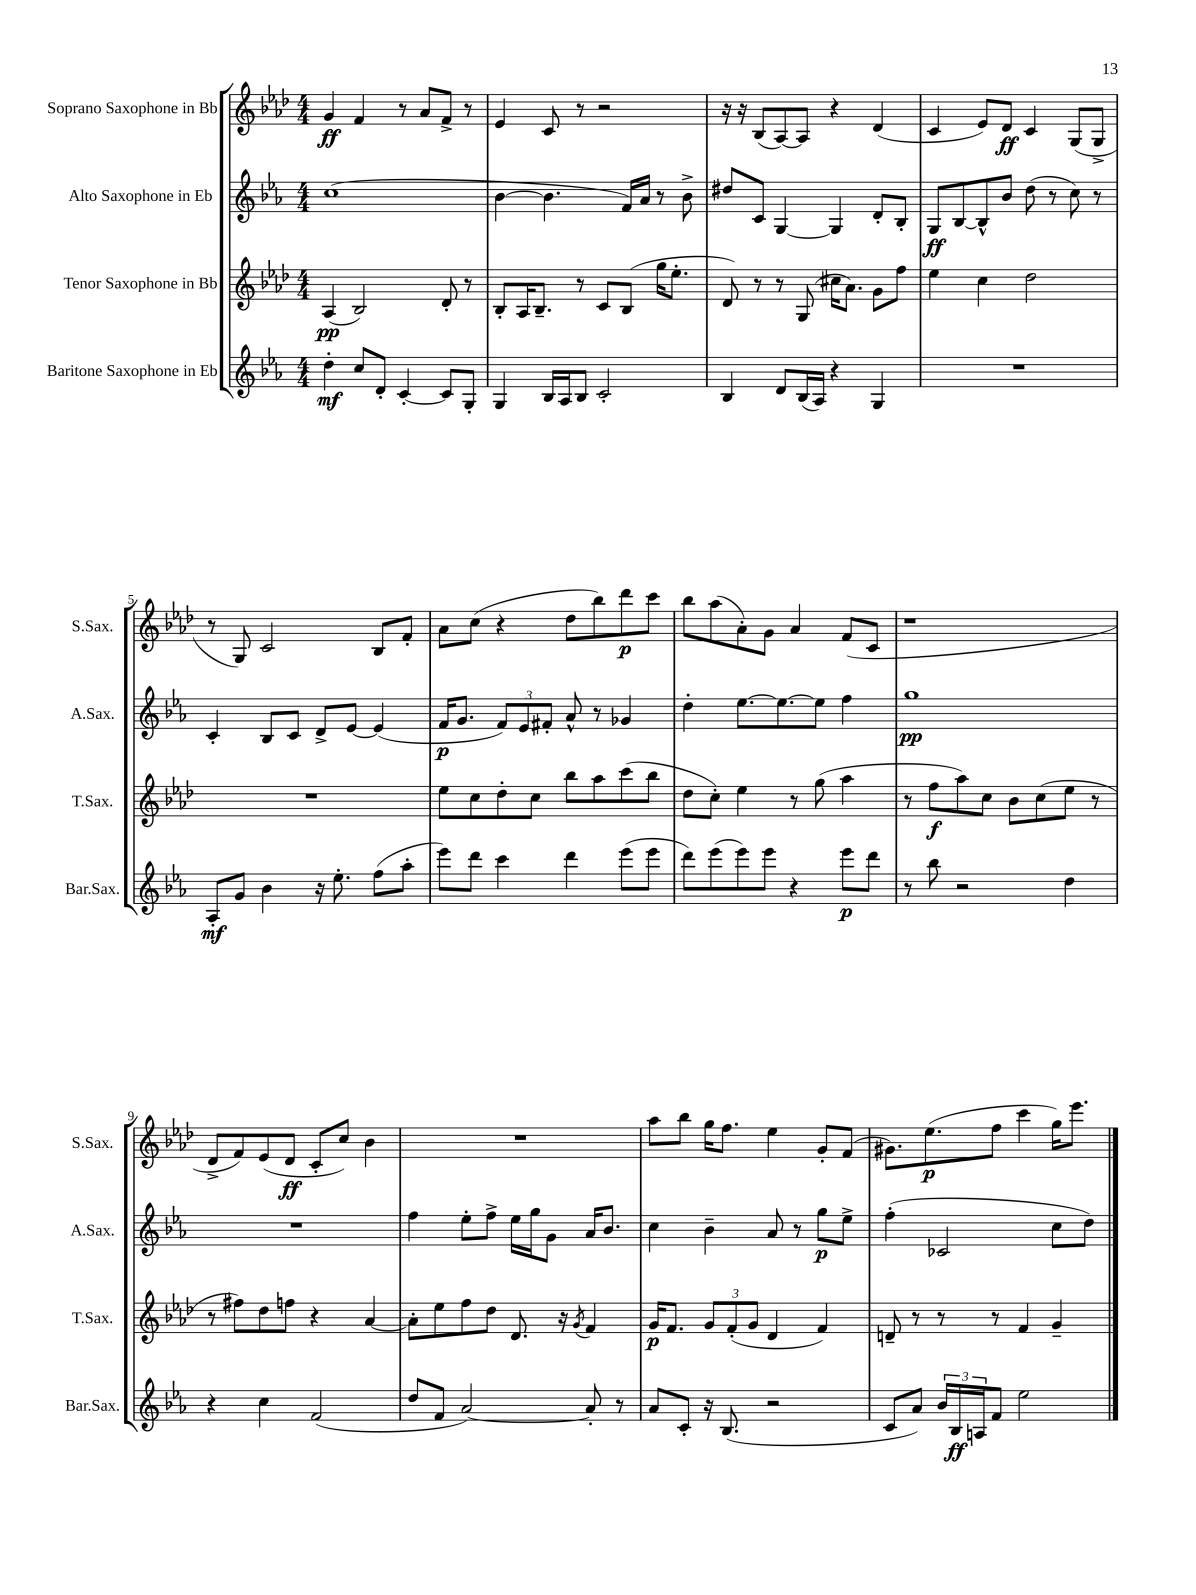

**kern	**dynam	**kern	**dynam	**kern	**dynam	**kern	**dynam
*part4	*part4	*part3	*part3	*part2	*part2	*part1	*part1
*staff4	*staff4	*staff3	*staff3	*staff2	*staff2	*staff1	*staff1
*I"Baritone Saxophone in Eb	*	*I"Tenor Saxophone in Bb	*	*I"Alto Saxophone in Eb	*	*I"Soprano Saxophone in Bb	*
*I'Bar.Sax.	*	*I'T.Sax.	*	*I'A.Sax.	*	*I'S.Sax.	*
*clefG2	*	*clefG2	*	*clefG2	*	*clefG2	*
*k[b-e-a-]	*	*k[b-e-a-d-]	*	*k[b-e-a-]	*	*k[b-e-a-d-]	*
*M4/4	*	*M4/4	*	*M4/4	*	*M4/4	*
=1	=1	=1	=1	=1	=1	=1	=1
4dd'\	mf	(4A-/	pp	(1cc	.	4g/	ff
8cc/L	.	2B-/)	.	.	.	4f/	.
8d'/J	.	.	.	.	.	.	.
[4c'/	.	.	.	.	.	8r	.
.	.	.	.	.	.	8a-/L	.
8c/L]	.	8d-'/	.	.	.	8f^/J	.
8G'/J	.	8r	.	.	.	8r	.
=2	=2	=2	=2	=2	=2	=2	=2
4G/	.	8B-'/L	.	[4b-\	.	4e-/	.
.	.	16A-/K	.	.	.	.	.
.	.	8.B-~/J	.	.	.	.	.
16B-/LL	.	.	.	4.b-\]	.	8c/	.
16A-/J	.	.	.	.	.	.	.
8B-/J	.	8r	.	.	.	8r	.
2c'/	.	8c/L	.	.	.	2r	.
.	.	(8B-/J	.	16f/LL)	.	.	.
.	.	.	.	16a-/JJ	.	.	.
.	.	16gg\KL	.	8r	.	.	.
.	.	8.ee-'\J	.	.	.	.	.
.	.	.	.	8b-^\	.	.	.
=3	=3	=3	=3	=3	=3	=3	=3
4B-/	.	8d-/)	.	8dd#X/L	.	16r	.
.	.	.	.	.	.	16r	.
.	.	8r	.	8c/J	.	(8B-/L	.
8d/L	.	8r	.	[4G/	.	[8A-/)	.
(16B-/L	.	(8G/	.	.	.	8A-/J]	.
16A-/JJ)	.	.	.	.	.	.	.
4r	.	16cc#X\KL	.	4G/]	.	4r	.
.	.	8.a-\J)	.	.	.	.	.
4G/	.	8g\L	.	8d'/L	.	(4d-/	.
.	.	8ff\J	.	8B-'/J	.	.	.
=4	=4	=4	=4	=4	=4	=4	=4
1r	.	4ee-\	.	8G/L	ff	4c/	.
.	.	.	.	[8B-/	.	.	.
.	.	4cc\	.	8B-^^/]	.	8e-/L)	.
.	.	.	.	8b-/J	.	8d-/J	ff
.	.	2dd-\	.	(8dd\	.	4c/	.
.	.	.	.	8r	.	.	.
.	.	.	.	8cc\)	.	(8G/L	.
.	.	.	.	8r	.	8G^/J	.
!!LO:LB:g=z
=5	=5	=5	=5	=5	=5	=5	=5
8A-'/L	mf	1r	.	4c'/	.	8r	.
8g/J	.	.	.	.	.	8G/)	.
4b-\	.	.	.	8B-/L	.	2c/	.
.	.	.	.	8c/J	.	.	.
16r	.	.	.	8d^/L	.	.	.
8.ee-'\	.	.	.	.	.	.	.
.	.	.	.	[8e-/J	.	.	.
(8ff\L	.	.	.	(4e-/]	.	8B-/L	.
8aa-'\J	.	.	.	.	.	8f'/J	.
=6	=6	=6	=6	=6	=6	=6	=6
8eee-\L)	.	8ee-\L	.	16f/KL	p	8a-\L	.
.	.	.	.	8.g/J	.	.	.
8ddd\J	.	8cc\	.	.	.	(8cc\J	.
4ccc\	.	8dd-'\	.	12f/L)	.	4r	.
.	.	.	.	12e-/	.	.	.
.	.	8cc\J	.	.	.	.	.
.	.	.	.	12f#X'/J	.	.	.
4ddd\	.	8bb-\L	.	8a-^^/	.	8dd-\L	.
.	.	8aa-\	.	8r	.	8bb-\)	.
(8eee-\L	.	(8ccc\	.	4g-X/	.	8ddd-\	p
8eee-\J	.	8bb-\J	.	.	.	8ccc\J	.
=7	=7	=7	=7	=7	=7	=7	=7
8ddd\L)	.	8dd-\L	.	4dd'\	.	8bb-\L	.
(8eee-\	.	8cc'\J)	.	.	.	(8aa-\	.
8eee-\)	.	4ee-\	.	[8.ee-\L	.	8a-'\)	.
8eee-\J	.	.	.	.	.	8g\J	.
.	.	.	.	8.ee-\_	.	.	.
4r	.	8r	.	.	.	4a-/	.
.	.	(8gg\	.	8ee-\J]	.	.	.
8eee-\L	p	4aa-\	.	4ff\	.	(8f/L	.
8ddd\J	.	.	.	.	.	8c/J	.
=8	=8	=8	=8	=8	=8	=8	=8
8r	.	8r	.	1gg	pp	1r	.
8bb-\	.	8ff\L	f	.	.	.	.
2r	.	8aa-\)	.	.	.	.	.
.	.	8cc\J	.	.	.	.	.
.	.	8b-\L	.	.	.	.	.
.	.	(8cc\	.	.	.	.	.
4dd\	.	8ee-\J	.	.	.	.	.
.	.	8r	.	.	.	.	.
!!LO:LB:g=z
=9	=9	=9	=9	=9	=9	=9	=9
4r	.	8r	.	1r	.	8d-^/L	.
.	.	8ff#X\L)	.	.	.	8f/)	.
4cc\	.	8dd-\	.	.	.	(8e-/	.
.	.	8ffn\J	.	.	.	8d-/J	ff
(2f/	.	4r	.	.	.	8c'/L	.
.	.	.	.	.	.	8cc/J)	.
.	.	[4a-/	.	.	.	4b-\	.
=10	=10	=10	=10	=10	=10	=10	=10
8dd/L	.	8a-'\L]	.	4ff\	.	1r	.
8f/J	.	8ee-\	.	.	.	.	.
[2a-/)	.	8ff\	.	8ee-'\L	.	.	.
.	.	8dd-\J	.	8ff^\J	.	.	.
.	.	8.d-/	.	16ee-\LL	.	.	.
.	.	.	.	16gg\J	.	.	.
.	.	.	.	8g\J	.	.	.
.	.	16r	.	.	.	.	.
.	.	8qg/	.	.	.	.	.
8a-'/]	.	4f/	.	16a-/KL	.	.	.
.	.	.	.	8.b-/J	.	.	.
8r	.	.	.	.	.	.	.
=11	=11	=11	=11	=11	=11	=11	=11
8a-/L	.	16g/KL	p	4cc\	.	8aa-\L	.
.	.	8.f/J	.	.	.	.	.
8c'/J	.	.	.	.	.	8bb-\J	.
16r	.	12g/L	.	4b-~\	.	16gg\KL	.
(8.B-/	.	.	.	.	.	8.ff\J	.
.	.	(12f'/	.	.	.	.	.
.	.	12g/J	.	.	.	.	.
2r	.	4d-/	.	8a-/	.	4ee-\	.
.	.	.	.	8r	.	.	.
.	.	4f/)	.	8gg\L	p	8g'/L	.
.	.	.	.	8ee-^\J	.	(8f/J	.
=12	=12	=12	=12	=12	=12	=12	=12
8c/L	.	8dn~/	.	(4ff'\	.	8.g#X\L)	.
8a-/J)	.	8r	.	.	.	.	.
.	.	.	.	.	.	(8.ee-\	p
24b-/LL	.	8r	.	2c-X/	.	.	.
24B-/	ff	.	.	.	.	.	.
24An/J	.	.	.	.	.	.	.
8f/J	.	8r	.	.	.	8ff\J	.
2ee-\	.	4f/	.	.	.	4ccc\	.
.	.	4g~/	.	8cc\L	.	16gg\KL)	.
.	.	.	.	.	.	8.eee-\J	.
.	.	.	.	8dd\J)	.	.	.
==	==	==	==	==	==	==	==
*-	*-	*-	*-	*-	*-	*-	*-
